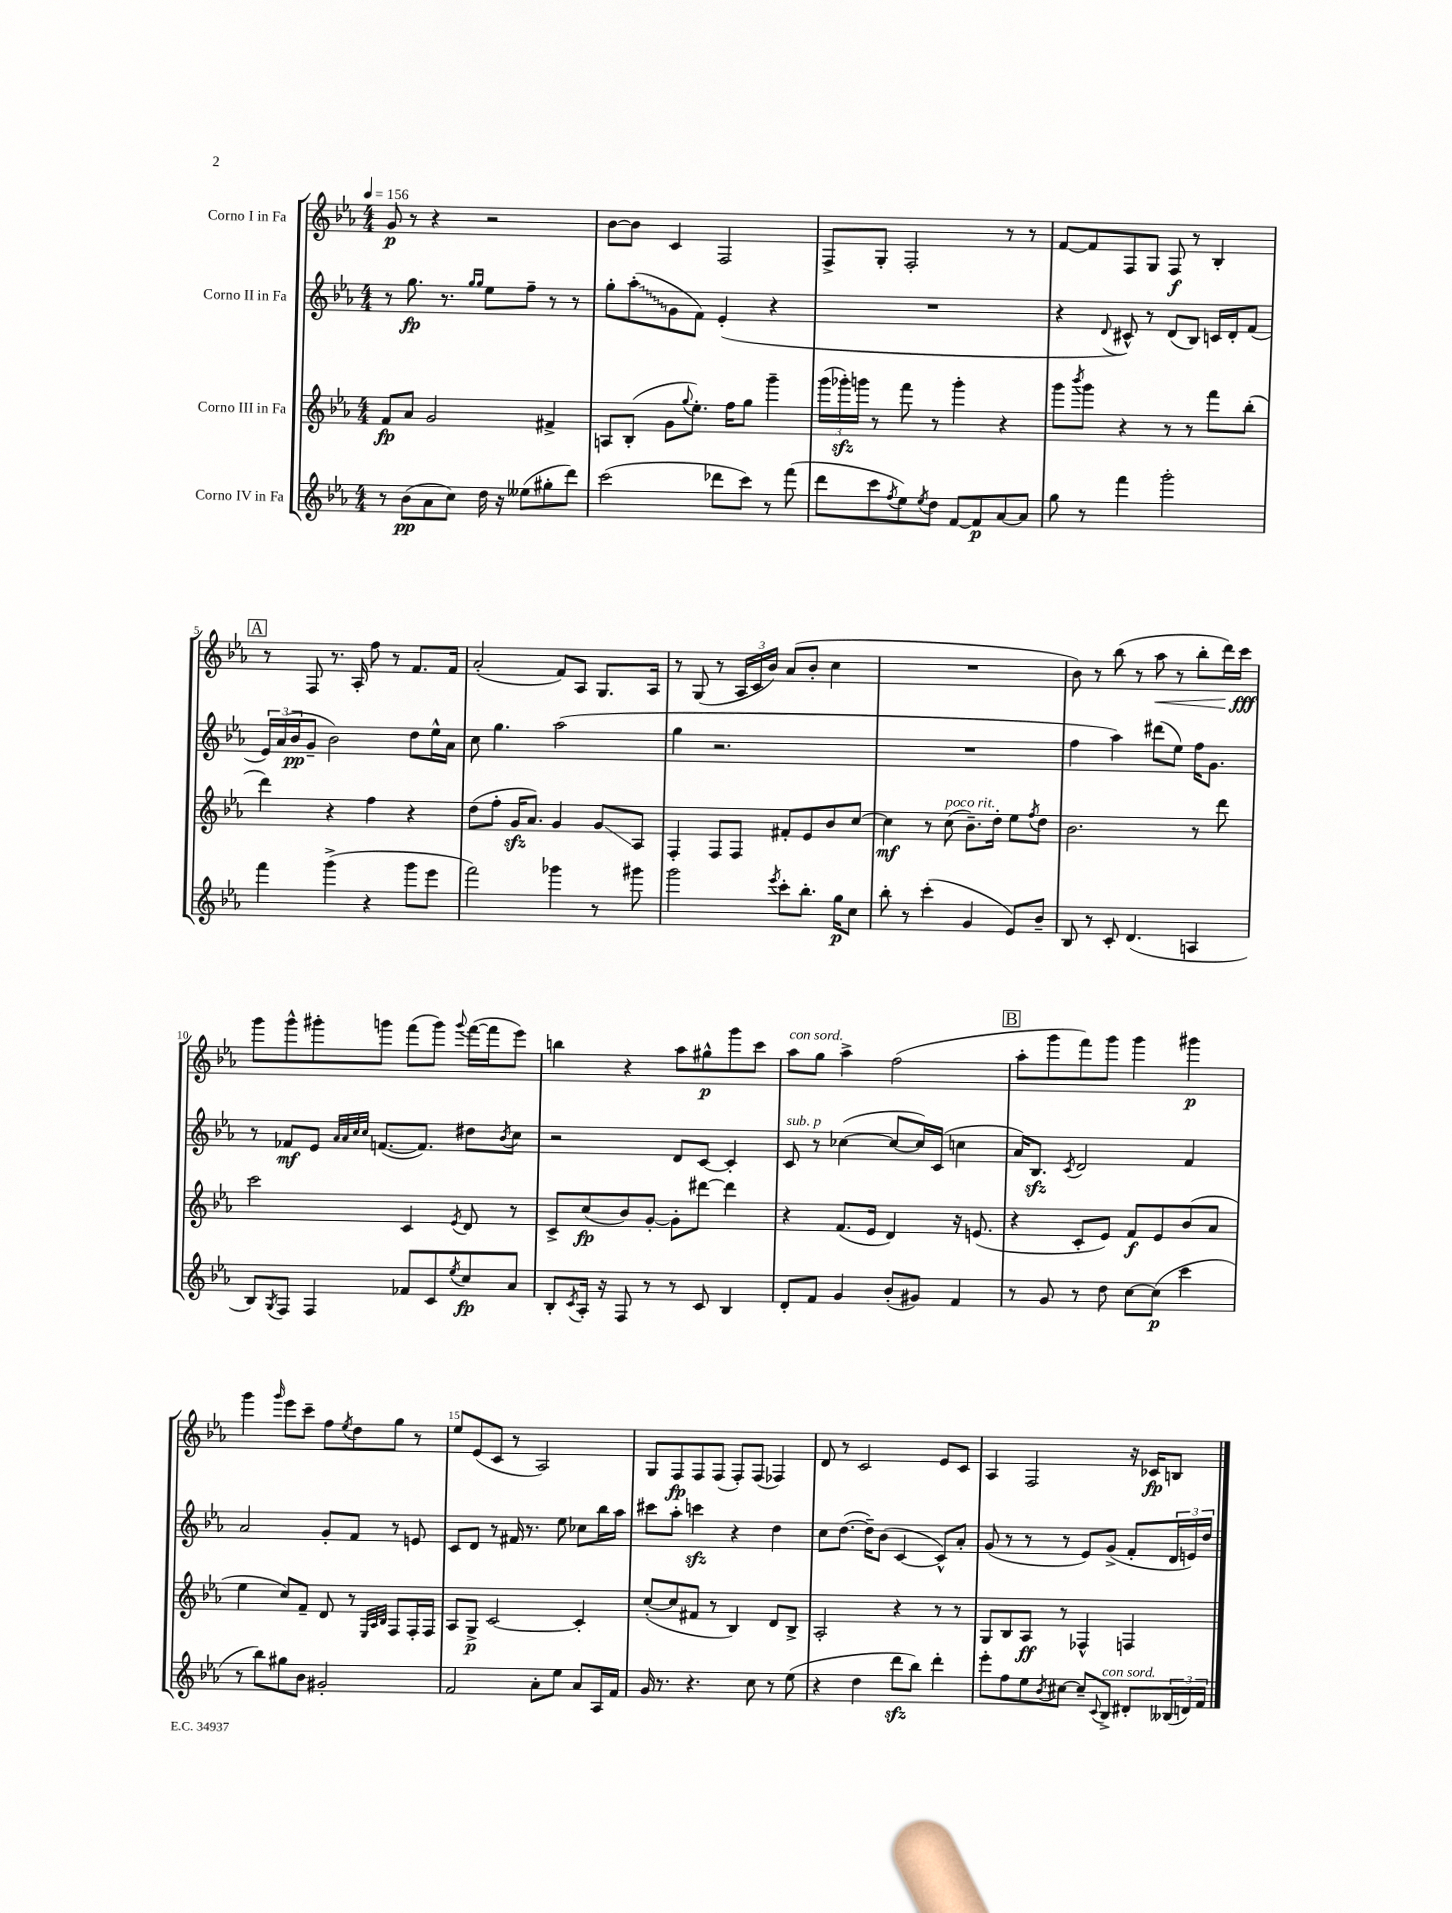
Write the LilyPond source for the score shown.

<<
\new StaffGroup <<
\new Staff = "s0" \with { instrumentName = "Corno I in Fa" } {
    \clef treble \key ees \major \numericTimeSignature \time 4/4 \tempo 4 = 156
    g'8\p r8 r4 r2 |
    bes'8~ bes'8 c'4 f2 |
    f8-> g8-. f2-. r8 r8 |
    f'8~ f'8 f8 g8 f8\f r8 bes4-. |
    \mark \markup { \box "A" } r8 f8 r8. aes16-. f''8 r8 f'8. f'16 |
    aes'2-.( f'8) aes8 g8. aes16 |
    r8 g8( r8 \tuplet 3/2 { aes16 c'16 bes'16) } aes'8( bes'8-. c''4 |
    R1 |
    bes'8) r8 bes''8( r8 aes''8\< r8 bes''8-. d'''16) c'''16\fff\! |
    g'''8 g'''8-^ gis'''8-. g'''8 f'''8( g'''8) \appoggiatura { g'''8 } f'''16~( f'''16 ees'''8) |
    b''4 r4 aes''8 gis''8-^\p g'''8 c'''8 |
    aes''8^\markup { \italic "con sord." } g''8 aes''4-> f''2( |
    \mark \markup { \box "B" } aes''8-. g'''8 f'''8) g'''8 g'''4 gis'''4\p |
    g'''4 \grace { g'''16 } ees'''8 c'''8-- f''8 \acciaccatura { ees''8 } d''8 g''8 r8 |
    ees''8 ees'8( c'8 r8 aes2) |
    g8 f8\fp f8 f8( f8-.) f8( fes4) |
    d'8 r8 c'2 ees'8 c'8 |
    aes4 f2 r16 ces'16\fp b8 \bar "|." |
}
\new Staff = "s1" \with { instrumentName = "Corno II in Fa" } {
    \clef treble \key ees \major \numericTimeSignature \time 4/4
    r8 g''8.\fp r8. \grace { g''16 g''16 } ees''8 f''8-- r8 r8 |
    g''8-. \once \override Glissando.style = #'zigzag aes''8-.\glissando( g'8 f'8) ees'4-.( r4 |
    R1 |
    r4 \appoggiatura { d'8 } cis'8-^) r8 d'8( bes8) c'16 d'16-. f'8( |
    \mark \markup { \box "A" } \tuplet 3/2 { ees'16) aes'16( bes'16\pp } g'8-- bes'2) d''8 ees''16-^ aes'16 |
    c''8 g''4. aes''2( |
    g''4 r2. |
    R1 |
    f''4 aes''4) dis'''8( ees''8) f''16 g'8. |
    r8 fes'8\mf ees'8 \grace { aes'32 aes'32 c''32 c''32 } f'8.~( f'8.) dis''8 \acciaccatura { bes'8 } c''8 |
    r2 d'8 c'8~ c'4-. |
    c'8^\markup { \italic "sub. p" } r8 ces''4~( ces''8~ ces''16) c'16( c''4 |
    \mark \markup { \box "B" } aes'16) bes8.\sfz \acciaccatura { c'8 } d'2 f'4 |
    aes'2 g'8-. f'8 r8 e'8 |
    c'8 d'8 r8 fis'16 r8. ees''8 ces''8 bes''16 aes''16 |
    cis'''8 aes''8-. c'''4\sfz r4 d''4 |
    c''8 d''8.~( d''16--) bes'8( c'4~ c'8-^) aes'8-. |
    g'8( r8 r8 r8 ees'8) g'8->( f'8-. \tuplet 3/2 { d'16 e'16) d''16 } \bar "|." |
}
\new Staff = "s2" \with { instrumentName = "Corno III in Fa" } {
    \clef treble \key ees \major \numericTimeSignature \time 4/4
    f'8\fp aes'8 g'2 fis'4-> |
    a8 bes8-.( g'8 \appoggiatura { g''8 } ees''8.-.) f''16 g''8 g'''4-- |
    \tuplet 3/2 { g'''16( ges'''16-.\sfz) g'''16 } r8 f'''8 r8 g'''4-. r4 |
    g'''8 \acciaccatura { bes'''8 } g'''8 r4 r8 r8 f'''8 bes''8-.( |
    \mark \markup { \box "A" } d'''4) r4 f''4 r4 |
    d''8( f''8-. g'16\sfz aes'8.) g'4 g'8\glissando aes8 |
    f4-. f8 f8 fis'8-. ees'8 bes'8 c''8~ |
    c''4\mf r8 c''8^\markup { \italic "poco rit." }( bes'8.--) d''16-. ees''8 \acciaccatura { f''8 } d''8 |
    bes'2. r8 d'''8 |
    c'''2 c'4 \acciaccatura { ees'8 } d'8 r8 |
    c'8-> c''8\fp( bes'8) g'8~-. g'8-. dis'''8~ dis'''4 |
    r4 f'8.( ees'16 d'4) r16 e'8.( |
    \mark \markup { \box "B" } r4 c'8-. ees'8) f'8\f ees'8 bes'8( aes'8 |
    ees''4 c''8) f'8-- d'8 r8 \grace { ees32 aes32 bes32 } f8 f16-. f16 |
    aes8 g8->\p c'2~ c'4-. |
    c''8~-.( c''8 fis'8 r8 bes4) d'8 bes8-> |
    aes2-. r4 r8 r8 |
    g8 bes8 aes8\ff r8 fes4-^ f4 \bar "|." |
}
\new Staff = "s3" \with { instrumentName = "Corno IV in Fa" } {
    \clef treble \key ees \major \numericTimeSignature \time 4/4
    r8 bes'8\pp( aes'8 c''8) d''16 r16 eeses''8( gis''8-. d'''8) |
    c'''2( des'''8 c'''8) r8 f'''8( |
    d'''8 c'''8 \acciaccatura { f''8 } ees''8) \acciaccatura { ees''8 } d''8 f'8~ f'8\p aes'8~ aes'8 |
    g''8 r8 f'''4 g'''2-. |
    \mark \markup { \box "A" } f'''4 g'''4->( r4 g'''8 ees'''8 |
    f'''2) ges'''4 r8 gis'''8 |
    g'''2 \acciaccatura { ees'''8 } c'''8-. bes''8.-. g''16\p c''8 |
    bes''8-. r8 c'''4-.( g'4 ees'8) bes'8-- |
    bes8 r8 c'8-. d'4.( a4 |
    bes8) \acciaccatura { g8 } f8 f4 fes'8 c'8 \acciaccatura { ees''8 } c''8\fp aes'8 |
    bes8-. \acciaccatura { c'8 } aes16-. r16 f8 r8 r8 c'8 bes4 |
    d'8-. f'8 g'4 bes'8-.( gis'8) f'4 |
    \mark \markup { \box "B" } r8 g'8 r8 d''8 c''8~ c''8\p( c'''4 |
    r8 bes''8) gis''8 bes'8 gis'2-. |
    f'2 aes'8-. ees''8 aes'8 aes16 f'16 |
    g'16 r8. r4. c''8 r8 ees''8( |
    r4 d''4 d'''8\sfz bes''8) d'''4-. |
    ees'''8-. f''8 ees''8 \acciaccatura { bes'8 } cis''8~ cis''8-- \appoggiatura { c'8 } bes8->^\markup { \italic "con sord." } dis'8-. \tuplet 3/2 { beses16( d'16) f'16 } \bar "|." |
}
>>
>>
\layout { \context { \Score \override BarNumber.break-visibility = ##(#f #t #t) barNumberVisibility = #(every-nth-bar-number-visible 5) } }
